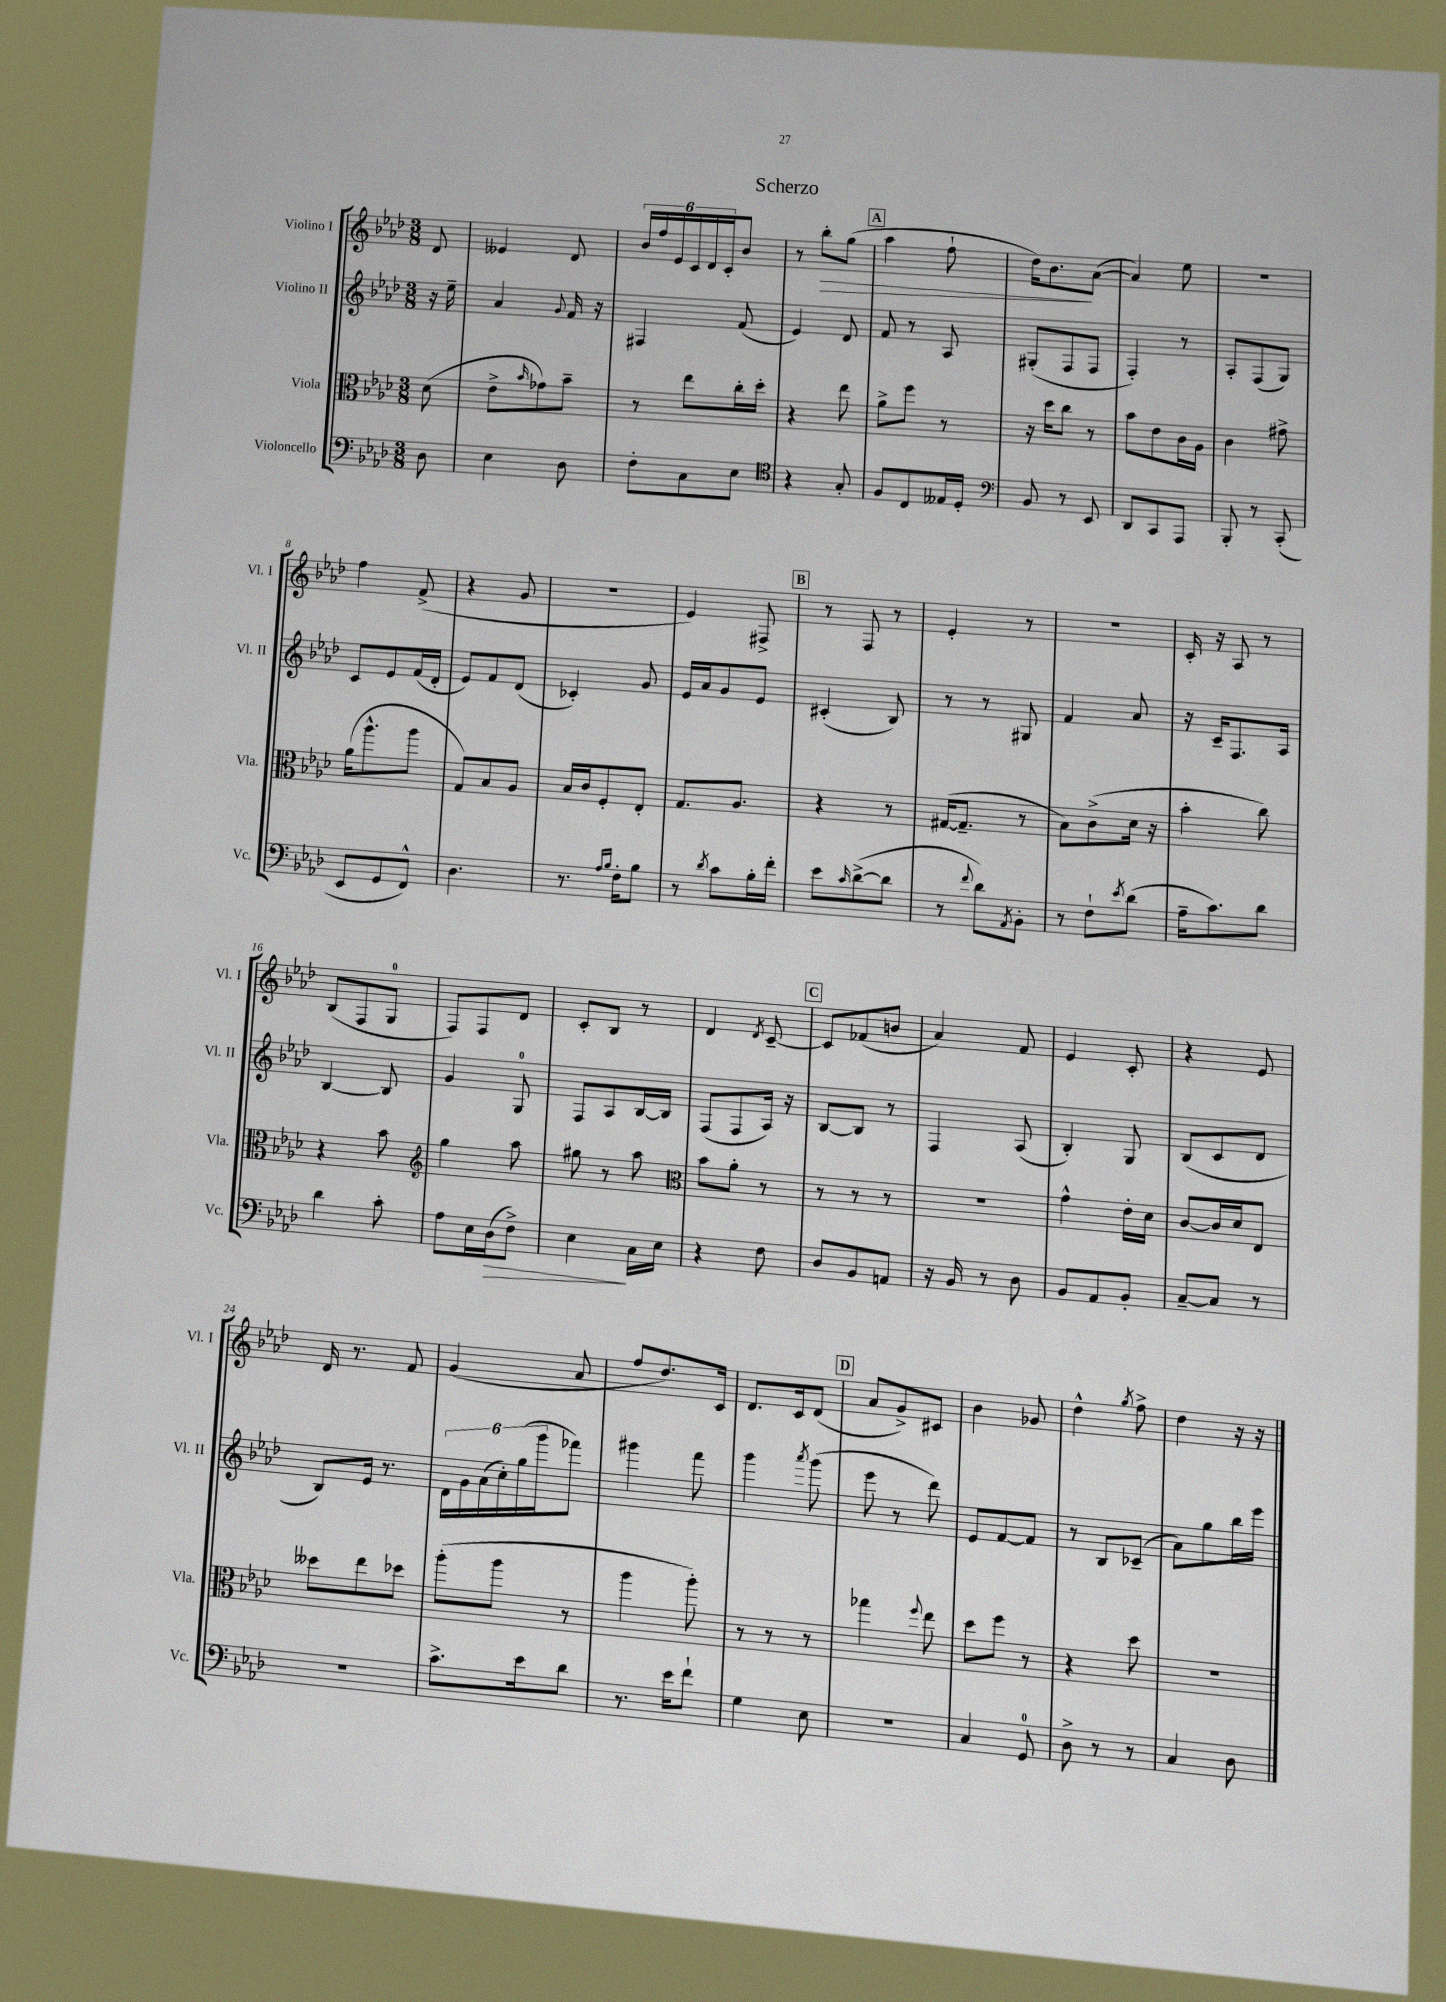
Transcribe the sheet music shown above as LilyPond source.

\header { title = "Scherzo" }
<<
\new StaffGroup <<
\new Staff = "s0" \with { instrumentName = "Violino I" shortInstrumentName = "Vl. I" } {
    \clef treble \key aes \major \numericTimeSignature \time 3/8 \partial 8
    des'8 |
    eeses'4 des'8 |
    \tuplet 6/4 { bes'16 f''16 ees'16 c'16 des'16 c'16-. } bes'8 |
    r8 bes''8-.\> g''8( |
    \mark \markup { \box "A" } aes''4 f''8-! |
    des''16) bes'8.\! aes'8~( |
    aes'4) ees''8 |
    R4. |
    f''4 f'8->( |
    r4 g'8 |
    R4. |
    ees'4) fis8-> |
    \mark \markup { \box "B" } r8 f8 r8 |
    ees'4-. r8 |
    R4. |
    c'16-. r16 aes8 r8 |
    bes8( f8 g8-0 |
    f8) f8 des'8 |
    c'8-. bes8 r8 |
    des'4 \acciaccatura { des'8 } c'8~-- |
    \mark \markup { \box "C" } c'8 fes'8( b'8 |
    aes'4) f'8 |
    ees'4 c'8-. |
    r4 ees'8 |
    des'16 r8. f'8 |
    g'4( aes'8 |
    f''8 des''8.) c'16 |
    des'8. c'16 des'8( |
    \mark \markup { \box "D" } aes'8 g'8->) cis'8 |
    bes'4 ges'8 |
    des''4-^ \acciaccatura { g''8 } f''8-> |
    des''4 r16 r16 \bar "|." |
}
\new Staff = "s1" \with { instrumentName = "Violino II" shortInstrumentName = "Vl. II" } {
    \clef treble \key aes \major \numericTimeSignature \time 3/8 \partial 8
    r16 ees''16-- |
    aes'4 \appoggiatura { g'8 } f'16 r16 |
    fis4 f'8( |
    ees'4) des'8 |
    \mark \markup { \box "A" } f'8 r8 aes8 |
    gis8-.( f8 f8 |
    f4-.) r8 |
    aes8-. f8( g8) |
    c'8 ees'8 f'16( des'16-. |
    ees'8) f'8 des'8( |
    ces'4-.) g'8 |
    ees'16 aes'16 g'8 ees'8 |
    \mark \markup { \box "B" } cis'4-.( bes8) |
    r8 r8 gis8 |
    f'4 aes'8 |
    r16 c'16-- f8. aes16 |
    bes4~ bes8 |
    g'4 g8-0 |
    f8 aes8 bes16~ bes16 |
    f8( f8 aes16) r16 |
    \mark \markup { \box "C" } bes8~ bes8 r8 |
    f4 aes8( |
    bes4-.) g8 |
    bes8( c'8 des'8 |
    bes8) ees'16 r8. |
    \tuplet 6/4 { des'16 g'16 aes'16( c''16-.) g''16( g'''16 } fes'''8) |
    gis'''4 f'''8 |
    g'''4 \acciaccatura { aes'''8 } g'''8( |
    \mark \markup { \box "D" } ees'''8 r8 des'''8) |
    ees'8 f'8~ f'8 |
    r8 bes8 ces'8--( |
    aes'8) g''8 bes''16 ees'''16 \bar "|." |
}
\new Staff = "s2" \with { instrumentName = "Viola" shortInstrumentName = "Vla." } {
    \clef alto \key aes \major \numericTimeSignature \time 3/8 \partial 8
    des'8( |
    ees'8-> \grace { bes'16 } ges'8) bes'8-- |
    r8 ees''8 c''16-. des''16-. |
    r4 ees''8 |
    \mark \markup { \box "A" } aes'8-> f''8 r8 |
    r16 des''16 c''8 r8 |
    bes'8 ees'8 c'16 aes16 |
    c'4 gis'8-> |
    aes'16( aes''8.-^ aes''8 |
    g8) bes8 aes8 |
    bes16 c'16 f8-. ees8-. |
    g8. aes8. |
    \mark \markup { \box "B" } r4 r8 |
    gis16~( gis8.-- r8 |
    bes8) c'8->( des'16 r16 |
    bes'4-. c''8) |
    r4 bes'8 |
    \clef treble g''4 aes''8 |
    gis''8 r8 aes''8 |
    \clef alto bes'8 aes'8-. r8 |
    \mark \markup { \box "C" } r8 r8 r8 |
    R4. |
    g'4-^ ees'16-. des'16 |
    c'8~ c'16 des'16 ees8 |
    deses''8 ees''8 des''8 |
    aes''8-.( aes''8 r8 |
    aes''4 aes''8-.) |
    r8 r8 r8 |
    \mark \markup { \box "D" } ges''4 \appoggiatura { f''8 } ees''8 |
    des''8 f''8 r8 |
    r4 des''8 |
    R4. \bar "|." |
}
\new Staff = "s3" \with { instrumentName = "Violoncello" shortInstrumentName = "Vc." } {
    \clef bass \key aes \major \numericTimeSignature \time 3/8 \partial 8
    des8 |
    ees4 des8 |
    f8-. c8 ees8 |
    \clef tenor r4 g8-. |
    \mark \markup { \box "A" } f8 c8 eeses16 des16-. |
    \clef bass bes,8 r8 ees,8 |
    des,8 c,8 aes,,8 |
    bes,,8-. r8 c,8-.( |
    ees,8 g,8 f,8-^) |
    des4. |
    r8. \grace { aes16 bes16 } f16-. bes8 |
    r8 \acciaccatura { des'8 } c'8 bes16-. f'16-. |
    \mark \markup { \box "B" } ees'8 \grace { c'16 } des'8~->( des'8 |
    r8 \appoggiatura { f'8 } des'8) \acciaccatura { aes,8 } bes,8-. |
    r8 f8-! \acciaccatura { ees'8 } des'8( |
    aes16-- c'8.) des'8 |
    des'4 c'8-. |
    aes8 ees16 des16\>( f8->) |
    ees4\! c16 ees16 |
    r4 f8 |
    \mark \markup { \box "C" } des8 bes,8 a,8 |
    r16 bes,16 r8 des8 |
    bes,8 aes,8 bes,8-. |
    c8~-- c8 r8 |
    r4. |
    c'8.-> ees'16 des'8 |
    r8. ees'16 f'8-! |
    g4 ees8 |
    \mark \markup { \box "D" } R4. |
    c4 g,8-0 |
    des8-> r8 r8 |
    c4 des8 \bar "|." |
}
>>
>>
